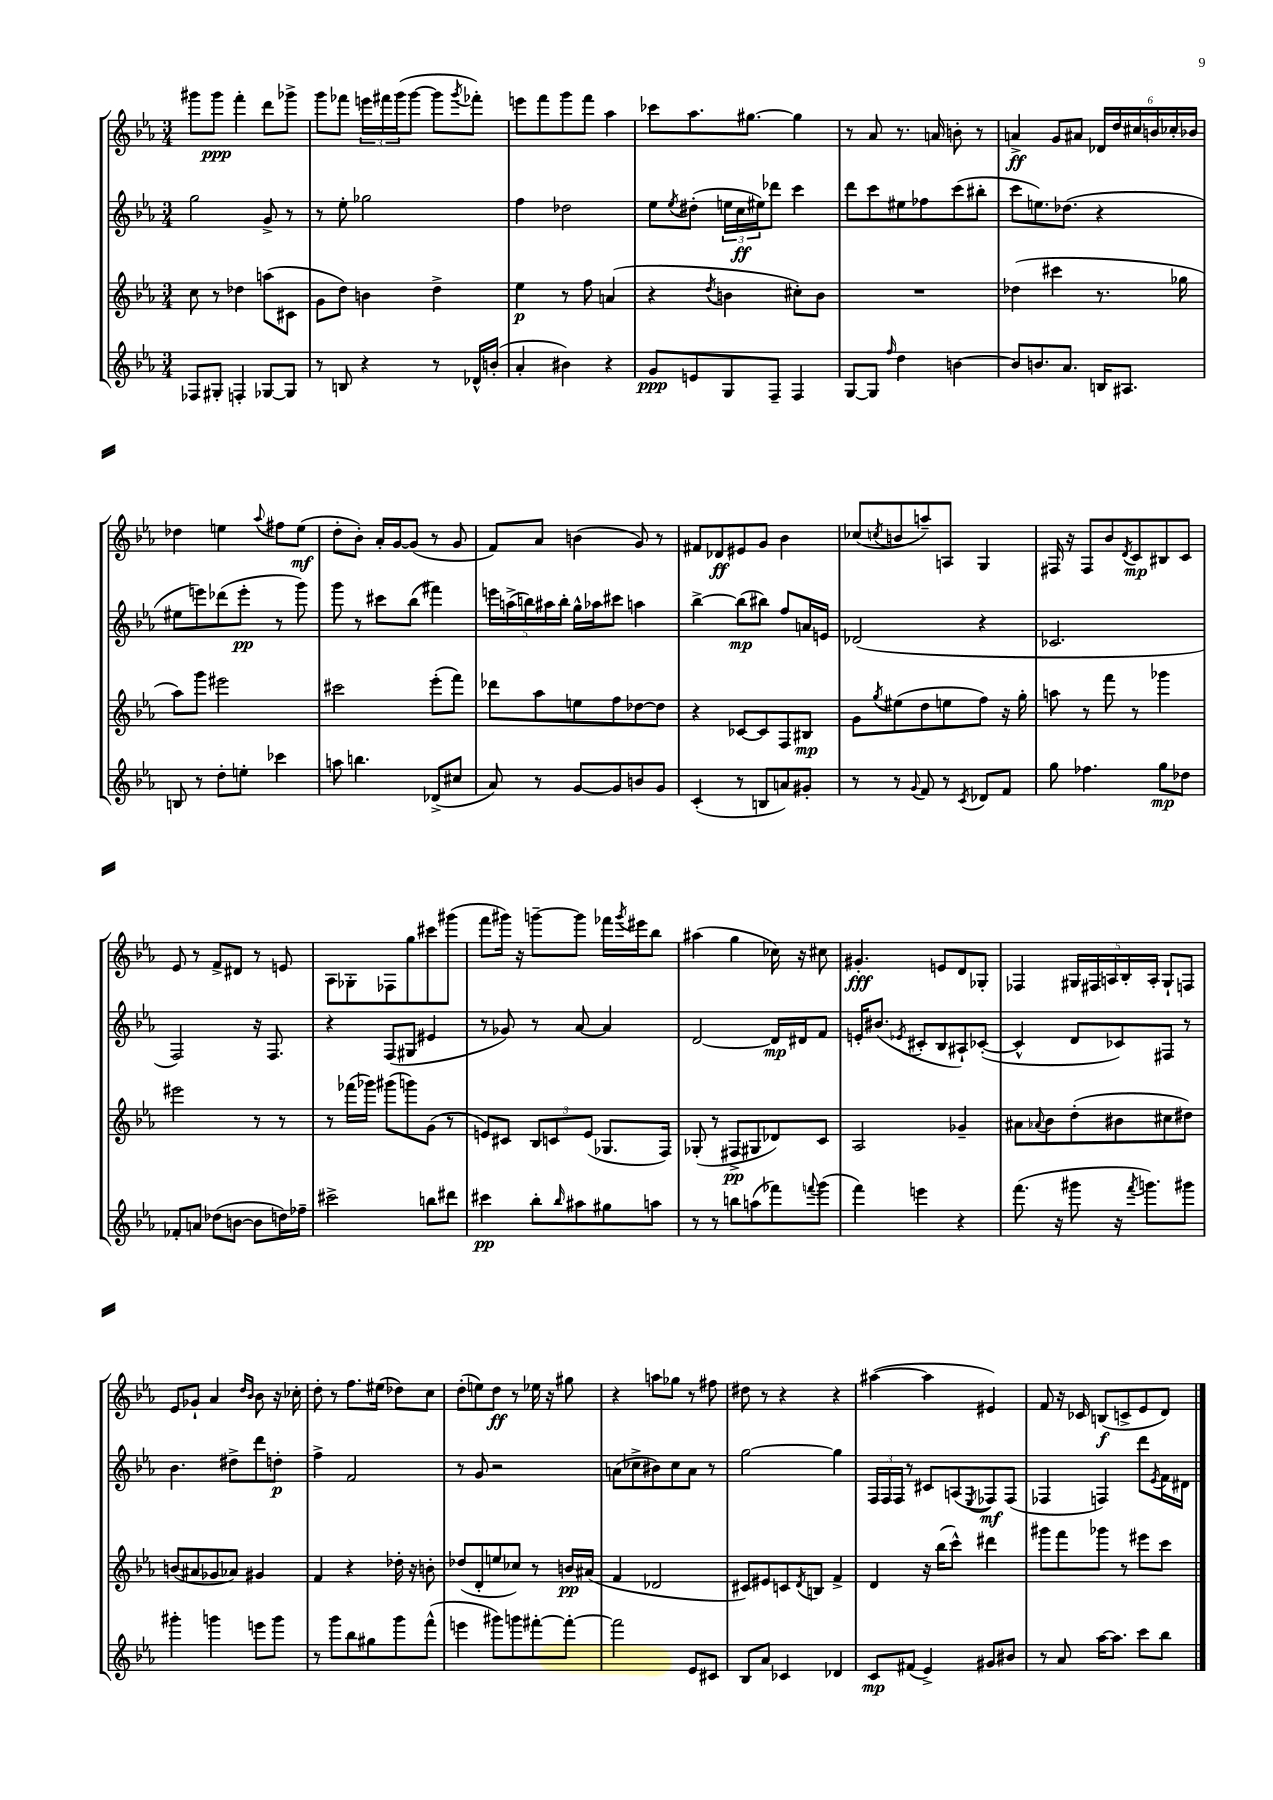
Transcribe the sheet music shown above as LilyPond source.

<<
\new StaffGroup <<
\new Staff = "s0" {
    \clef treble \key ees \major \numericTimeSignature \time 3/4
    gis'''8 gis'''8\ppp f'''4-. d'''8 ges'''8-> |
    g'''8 fes'''8 \tuplet 3/2 { e'''16 fis'''16 g'''16( } g'''8~ g'''8 \acciaccatura { g'''8 } fes'''8-.) |
    e'''8 f'''8 g'''8 f'''8 aes''4 |
    ces'''8 aes''8. gis''8.~ gis''4 |
    r8 aes'8 r8. a'16 b'8-. r8 |
    a'4->\ff g'8 ais'8 \tuplet 6/4 { des'16 d''16 cis''16 b'16 ces''16-. bes'16 } |
    des''4 e''4 \appoggiatura { aes''8 } fis''8 e''8\mf( |
    d''8-. bes'8-.) aes'16-. g'16~ g'8( r8 g'8 |
    f'8) aes'8 b'4( g'8) r8 |
    fis'8 des'8\ff eis'8 g'8 bes'4 |
    ces''8( \acciaccatura { c''8 } b'8 a''8--) a8 g4 |
    fis16 r16 fis8 bes'8 \acciaccatura { d'8 } c'8\mp bis8 c'8 |
    ees'8 r8 f'8-> dis'8 r8 e'8 |
    aes8 ges8-. fes8 g''8 cis'''8 gis'''8( |
    f'''8 gis'''16) r16 g'''8~-- g'''8 fes'''16 \acciaccatura { g'''8 } eis'''16 bes''8 |
    ais''4( g''4 ces''16) r16 cis''8 |
    gis'4.-.\fff e'8 d'8 ges8-. |
    fes4 \tuplet 5/4 { gis16 fis16 a16 bes16-. a16-. } gis8-! f8 |
    ees'8 ges'8-! aes'4 \grace { d''16 bes'16 } bes'8 r16 ces''16-. |
    d''8-. r8 f''8. eis''16( des''8) c''8 |
    d''8-.( e''8) d''8\ff r8 ees''16 r16 gis''8 |
    r4 a''8 ges''8 r8 fis''8 |
    dis''8 r8 r4 r4 |
    ais''4~( ais''4 eis'4) |
    f'8 r16 ces'16 b8\f( c'8-> ees'8 d'8) \bar "|." |
}
\new Staff = "s1" {
    \clef treble \key ees \major \numericTimeSignature \time 3/4
    g''2 g'8-> r8 |
    r8 ees''8-. ges''2 |
    f''4 des''2 |
    ees''8 \acciaccatura { ees''8 } dis''8-.( \tuplet 3/2 { e''16 c''16\ff eis''16) } des'''8 c'''4 |
    d'''8 c'''8 eis''8 fes''8 c'''8( bis''8-. |
    c'''8 e''8.) des''8.( r4 |
    eis''8 e'''8) des'''8( e'''8-.\pp r8 g'''8) |
    g'''8 r8 cis'''8 bes''8( fis'''4) |
    \tuplet 5/4 { e'''16 a''16->( b''16) ais''16 b''16-. } g''16-^ aes''16 cis'''8 a''4 |
    bes''4~-> bes''8\mp( bis''8) f''8 a'16 e'16 |
    des'2( r4 |
    ces'2. |
    f2) r16 f8. |
    r4 f8( gis8 eis'4 |
    r8 ges'8) r8 aes'8~ aes'4 |
    d'2~ d'16\mp dis'16 f'8 |
    e'16-. bis'8.( \acciaccatura { ees'8 } cis'8-. bes8 ais8-!) ces'8~-.( |
    ces'4-^ d'8 ces'8) fis8 r8 |
    bes'4. dis''8-> d'''8 d''8-.\p |
    f''4-> f'2 |
    r8 g'8 r2 |
    a'8( ces''8-> bis'8) ces''8 a'8 r8 |
    g''2~ g''4 |
    \tuplet 3/2 { f16 f16 f16 } r8 cis'8 a8( \acciaccatura { ees8 } fes8\mf) fes8( |
    fes4 f4) d'''8 \acciaccatura { ees'8 } f'16 dis'16 \bar "|." |
}
\new Staff = "s2" {
    \clef treble \key ees \major \numericTimeSignature \time 3/4
    c''8 r8 des''4 a''8( cis'8 |
    g'8 d''8) b'4 d''4-> |
    ees''4\p r8 f''8 a'4( |
    r4 \acciaccatura { d''8 } b'4 cis''8-.) b'8 |
    R2. |
    des''4( cis'''4 r8. ges''16 |
    aes''8) g'''8 eis'''2 |
    cis'''2 ees'''8-.( f'''8) |
    des'''8 aes''8 e''8 f''8 des''8~ des''8 |
    r4 ces'8~ ces'8 f8 bis8\mp |
    g'8 \acciaccatura { g''8 } eis''8( d''8 e''8 f''8) r16 g''16-. |
    a''8 r8 f'''8 r8 ges'''4 |
    eis'''2 r8 r8 |
    r8 fes'''16( ges'''16) gis'''8( g'''8) g'8( r8 |
    e'8) cis'8 \tuplet 3/2 { bes8 c'8 e'8( } ges8. f16) |
    ges8-.( r8 fis8->\pp gis8 des'8) c'8 |
    aes2 ges'4-- |
    ais'8 \appoggiatura { aes'8 } bes'8 d''8-.( bis'8 cis''8 dis''8) |
    b'8( ais'8 ges'8 aes'8) gis'4 |
    f'4 r4 des''16-. r16 b'8-. |
    des''8( d'8-. e''8 ces''8) r8 b'16\pp ais'16( |
    f'4 des'2 |
    cis'8) eis'8 c'8 \acciaccatura { d'8 } b8 f'4-> |
    d'4 r16 bes''16( c'''8-^) dis'''4 |
    gis'''8 f'''8 ges'''8 r8 eis'''8 c'''8 \bar "|." |
}
\new Staff = "s3" {
    \clef treble \key ees \major \numericTimeSignature \time 3/4
    fes8 gis8-. f4-. ges8~ ges8 |
    r8 b8 r4 r8 des'16-^ b'16-.( |
    aes'4-. bis'4) r4 |
    g'8\ppp e'8 g8 f8-- f4 |
    g8~ g8 \grace { f''16 } d''4 b'4~ |
    b'8 b'8. aes'8. b16 ais8. |
    b8 r8 d''8-. e''8-. ces'''4 |
    a''8 b''4. des'8->( cis''8 |
    aes'8) r8 g'8~ g'8 b'8 g'8 |
    c'4-.( r8 b8 a'8) gis'8-. |
    r8 r8 \appoggiatura { g'8 } f'8 r8 \acciaccatura { c'8 } des'8 f'8 |
    g''8 fes''4. g''8\mp des''8 |
    fes'8-. a'8 des''8( b'8~ b'8 d''16) fes''16-- |
    cis'''2-> b''8 dis'''8 |
    cis'''4\pp bes''8-. \grace { bes''16 } ais''8 gis''8 a''8 |
    r8 r8 b''8 a''8( fes'''8) \appoggiatura { f'''8 } g'''8( |
    f'''4) e'''4 r4 |
    f'''8.( r16 gis'''8 r16 \acciaccatura { f'''8 } g'''8.) gis'''8 |
    gis'''4-. g'''4 e'''8 g'''8 |
    r8 g'''8 bes''8 gis''8 g'''8 f'''8-^( |
    e'''4 gis'''8) g'''8 fis'''8~-. fis'''8~-. |
    fis'''2 ees'8 cis'8 |
    bes8 aes'8 ces'4 des'4 |
    c'8\mp fis'8( ees'4->) gis'8 bis'8 |
    r8 aes'8 aes''16~ aes''8. c'''8 bes''8 \bar "|." |
}
>>
>>
\layout { \context { \Score \remove "Bar_number_engraver" } }
